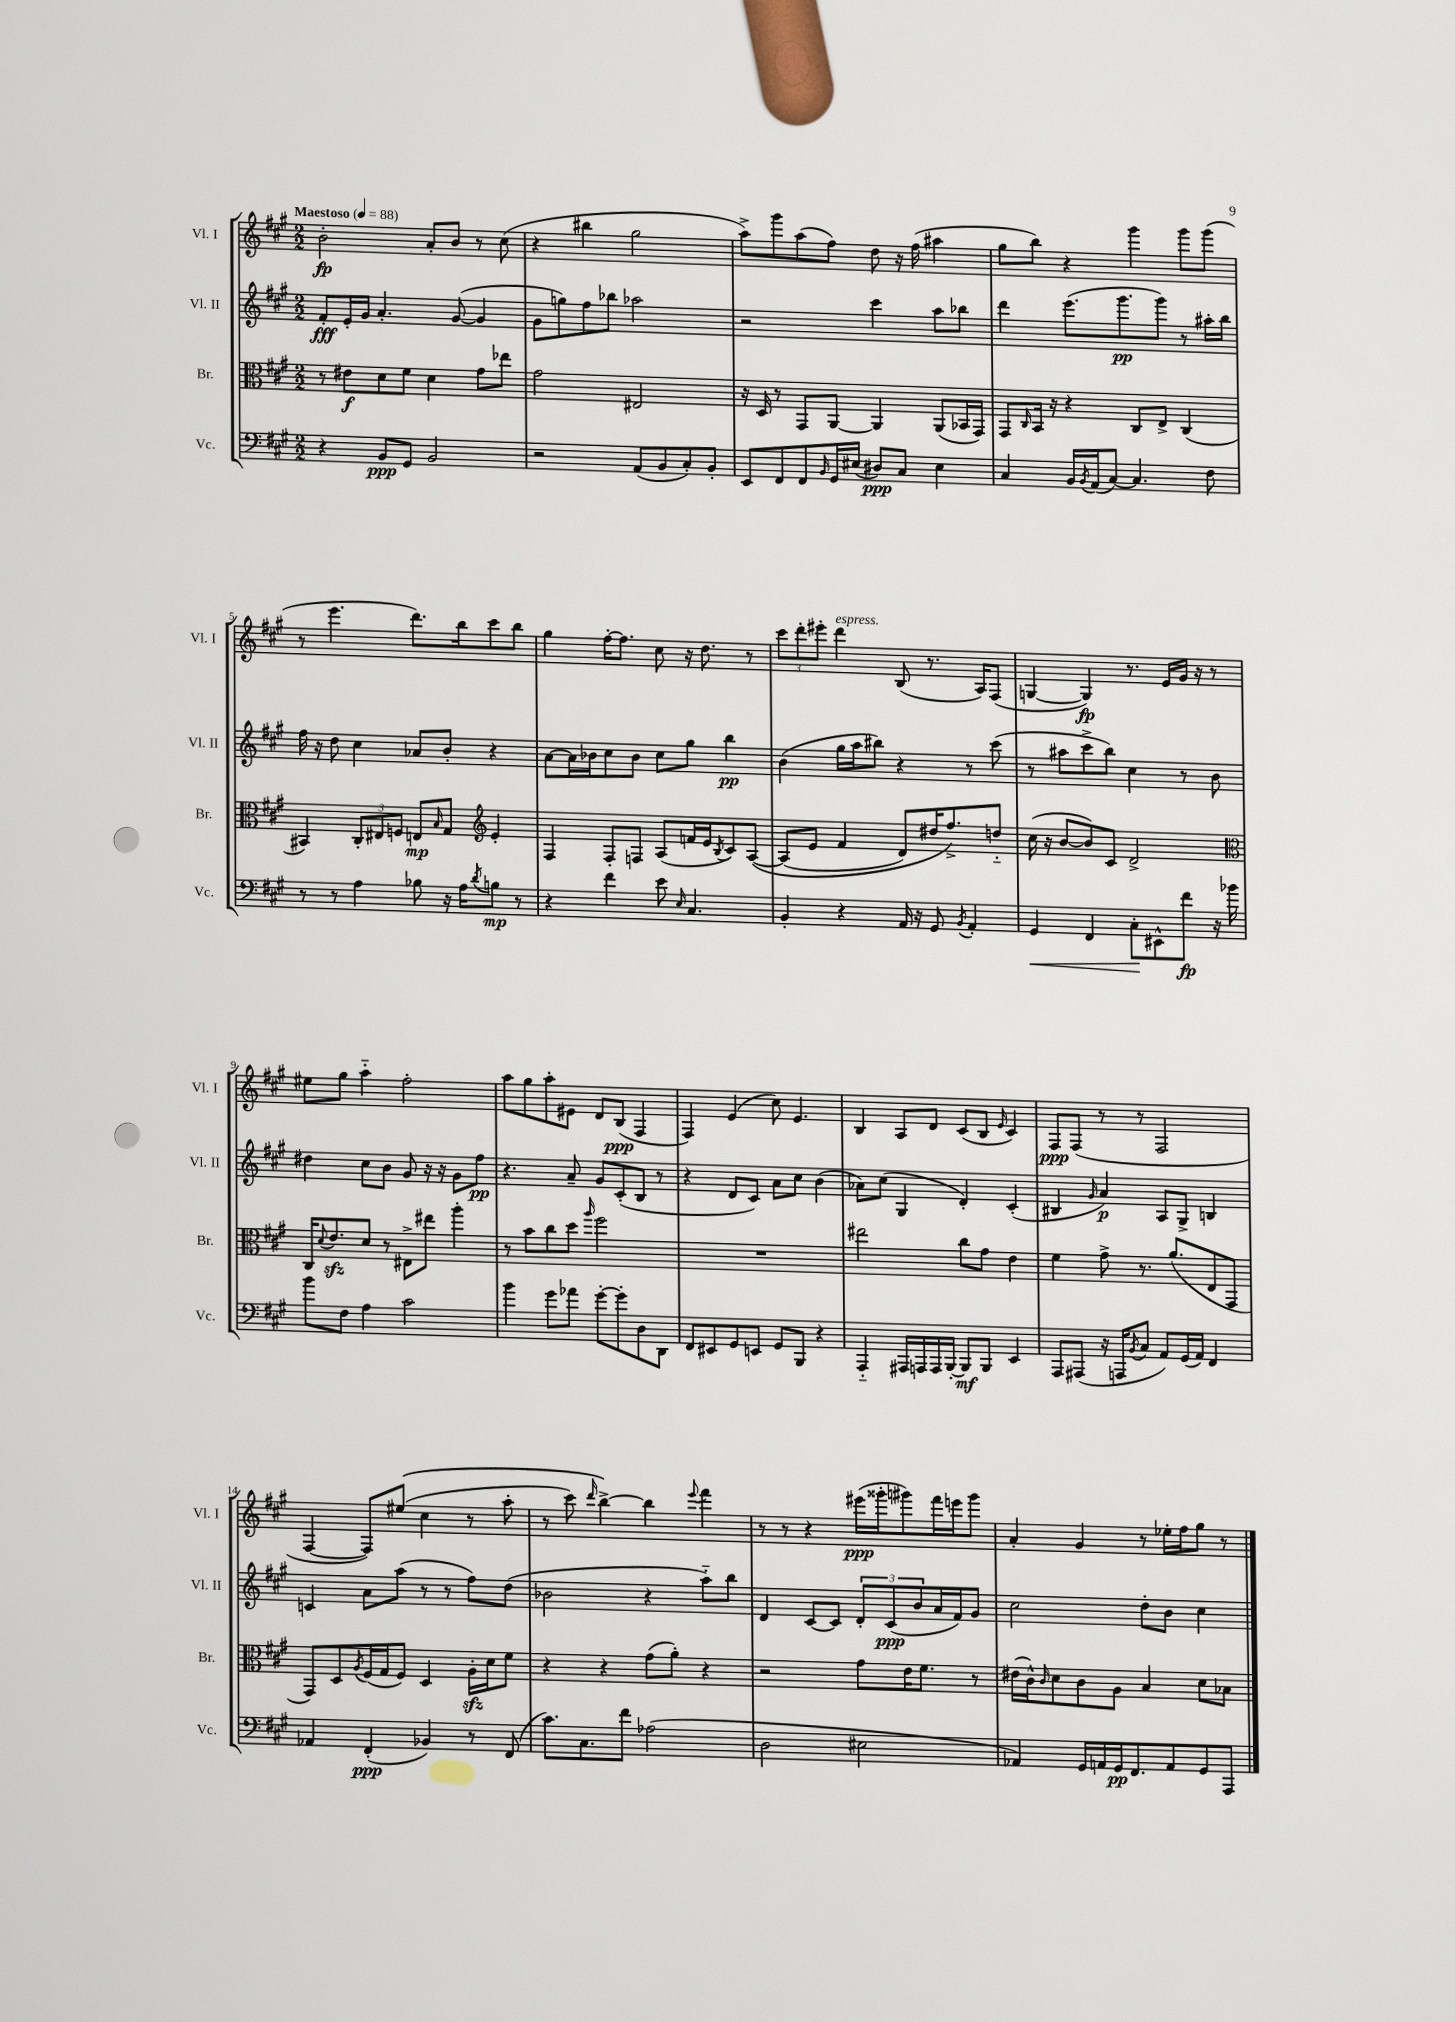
<<
\new StaffGroup <<
\new Staff = "s0" \with { instrumentName = "Vl. I" shortInstrumentName = "Vl. I" } {
    \clef treble \key a \major \numericTimeSignature \time 2/2 \tempo "Maestoso" 4 = 88
    b'2-.\fp a'8-. b'8 r8 cis''8( |
    r4 bis''4 gis''2 |
    a''8->) gis'''8 a''8( fis''8) d''8 r16 fis''16( ais''4 |
    gis''8 b''8) r4 gis'''4 gis'''8 gis'''8( |
    r8 e'''4. d'''8.) b''16 cis'''8 b''8 |
    gis''4 fis''16~-. fis''8. cis''8 r16 d''8. r8 |
    \tuplet 3/2 { cis'''8 d'''8-. eis'''8-. } d'''4^\markup { \italic "espress." } b8( r8. a16) fis8( |
    g4~ g4\fp) r8. e'16 gis'16 r16 r8 |
    eis''8 gis''8 a''4-_ fis''2-. |
    a''8 gis''8 a''8-. eis'8 d'8 b8\ppp( fis4 |
    fis4) e'4( cis''8) e'4. |
    b4 a8 d'8 cis'8( b8 \grace { e'16 } cis'4) |
    fis8\ppp fis8( r8 r8 fis2 |
    fis4~ fis8) eis''8(\( cis''4 r8 a''8-. |
    r8 cis'''8) \grace { d'''16 } b''4~->\) b''4 \appoggiatura { e'''8 } fis'''4 |
    r8 r8 r4 eis'''16\ppp( gisis'''16-. gis'''8) fis'''16 e'''16 gis'''8 |
    a'4-. gis'4 r8 ees''16-. fis''16 gis''8 r8 \bar "|." |
}
\new Staff = "s1" \with { instrumentName = "Vl. II" shortInstrumentName = "Vl. II" } {
    \clef treble \key a \major \numericTimeSignature \time 2/2
    fis'8-.\fff e'16-. gis'16 a'4.-. gis'8~( gis'4 |
    gis'8 g''8) fis''8 bes''8 aes''2 |
    r2 cis'''4 a''8 bes''8 |
    d'''4 e'''8.( gis'''8.\pp gis'''8) r8 ais''16-. b''16 |
    fis''16 r16 d''8 cis''4 aes'8 b'8-. r4 |
    a'8~ a'16 bes'16 cis''8 bes'8 cis''8 gis''8 b''4\pp |
    b'4( gis''16 a''16 bis''8) r4 r8 cis'''8( |
    r8 ais''8 cis'''8-> b''8) cis''4 r8 b'8 |
    dis''4 cis''8 b'8 gis'8 r16 r16 gis'8 fis''8\pp |
    r4. a'8-- gis'8 cis'8-.( b8 r8 |
    r4 d'8 cis'8) a'8 cis''8 b'4( |
    aes'8) cis''8( gis4 d'4-.) cis'4-.( |
    bis4 \grace { gis'16 } a'4\p) a8 gis8-> b4 |
    c'4 a'8 a''8( r8 r8 fis''8) d''8( |
    bes'2 r4 a''8-_) b''8 |
    d'4 cis'8~ cis'8 \tuplet 3/2 { d'8-. cis'8\ppp( b'8 } a'16 fis'16) gis'8 |
    cis''2 d''8-. b'8 cis''4 \bar "|." |
}
\new Staff = "s2" \with { instrumentName = "Br." shortInstrumentName = "Br." } {
    \clef alto \key a \major \numericTimeSignature \time 2/2
    r8 eis'8\f d'8 fis'8 d'4 gis'8 ees''8 |
    gis'2 eis2 |
    r16 d16 r8 gis,8 a,8~ a,4 a,8( bes,16 gis,16) |
    gis,8 \grace { cis16 } b,16 r16 r4 cis8 e8-> cis4( |
    bis,4) \tuplet 3/2 { cis8-. eis8 f8 } e8\mp \grace { b16 } gis8 \clef treble e'4-. |
    fis4 fis8-. f8 a8( f'16 e'16 \acciaccatura { b8 } cis'8) a8~\( |
    a8( e'8 fis'4 d'8) dis''16 fis''8.->\) d''8-_ |
    cis''16( r16 b'8~ b'8) cis'8 d'2-> |
    \clef alto cis16 \appoggiatura { d'8 } e'8.\sfz d'8 r8 eis8-> eis''8 a''4-. |
    r8 b'8 cis''8 d''8 \grace { a''16 } fis''2 |
    R1 |
    eis''2 cis''8 gis'8 e'4 |
    fis'4 gis'8-> r8. a'8.( e8 gis,8 |
    gis,8) d8 \acciaccatura { a8 } fis16( gis16 fis8) d4 a16-.\sfz d'16 fis'8 |
    r4 r4 gis'8( a'8-.) r4 |
    r2 gis'8 e'16 fis'8. r8 |
    eis'16( cis'16-^) \grace { cis'16 } d'8 cis'8 a8 b4 d'8 bes8 \bar "|." |
}
\new Staff = "s3" \with { instrumentName = "Vc." shortInstrumentName = "Vc." } {
    \clef bass \key a \major \numericTimeSignature \time 2/2
    r4 b,8\ppp gis,8 b,2 |
    r2 a,8( b,8 cis8-.) b,8-. |
    e,8 fis,8 fis,8 \grace { b,16 } gis,16 eis16( dis8\ppp) cis8 eis4 |
    cis4 b,16 \acciaccatura { b,8 } a,16( cis8~) cis4. fis8 |
    r8 r8 a4 bes8 r16 a16 \acciaccatura { d'8 } b8\mp r8 |
    r4 fis'4 e'8 \grace { e16 } cis4. |
    b,4-. r4 a,16 r16 gis,8 \acciaccatura { b,8 } a,4-. |
    gis,4\< fis,4 cis8-.\! eis,8-^ fis'8\fp r16 bes'16 |
    b'8 fis8 a4 cis'2 |
    b'4 gis'8 aes'8 gis'8~-. gis'8-. d8 d,8 |
    fis,8 eis,8 gis,8 e,8 gis,8 b,,8 r4 |
    a,,4-_ ais,,16 a,,16 a,,16 b,,16~-. b,,8\mf b,,8 e,4 |
    a,,8 ais,,8( r16 a,,16 \acciaccatura { b,8 } cis8 a,8) gis,16( a,16) fis,4 |
    aes,4 fis,4-.\ppp( bes,4) r8 fis,8( |
    cis'8.) cis8. fis'8 aes2( |
    d2 eis2 |
    aes,4) gis,16 a,16 gis,16\pp fis,8. a,8 gis,8 a,,8 \bar "|." |
}
>>
>>
